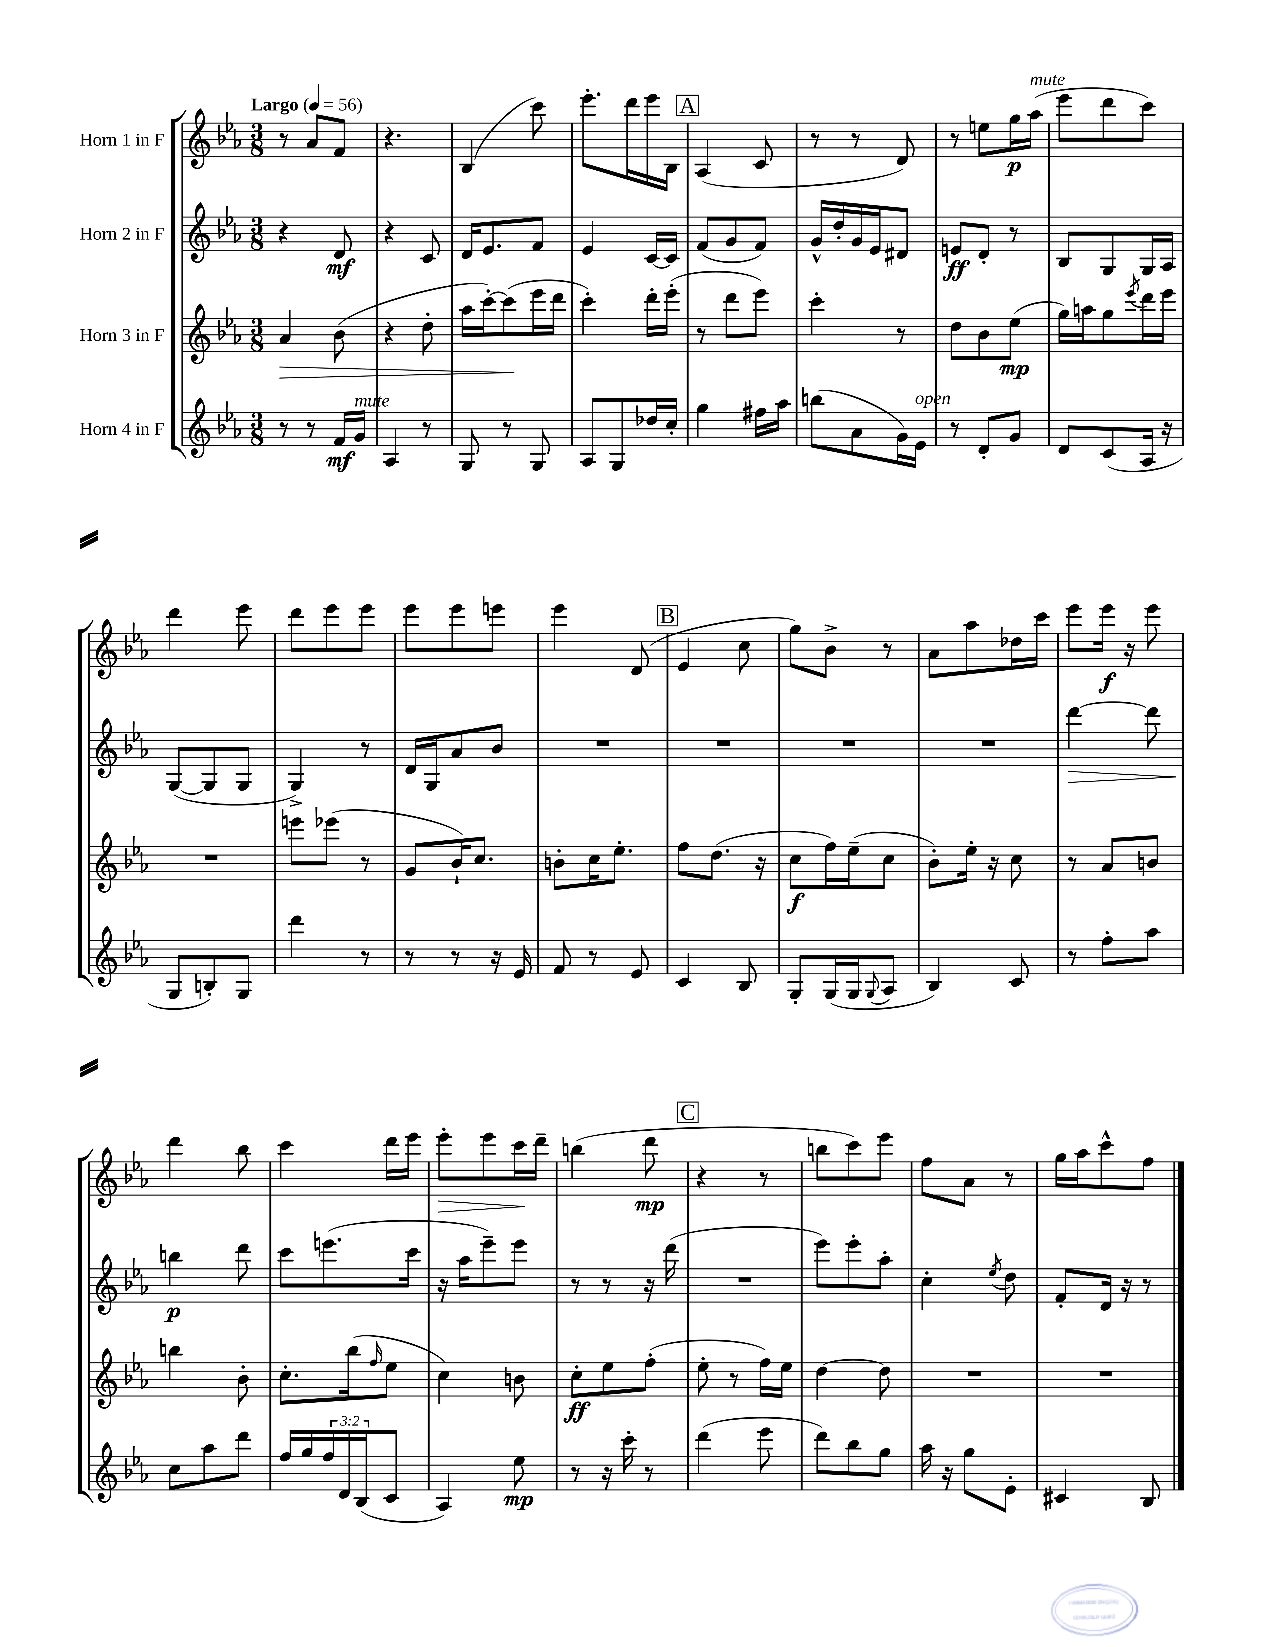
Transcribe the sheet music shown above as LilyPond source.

<<
\new StaffGroup <<
\new Staff = "s0" \with { instrumentName = "Horn 1 in F" } {
    \clef treble \key ees \major \numericTimeSignature \time 3/8 \tempo "Largo" 4 = 56
    r8 aes'8 f'8 |
    r4. |
    bes4( c'''8) |
    ees'''8.-. d'''16 ees'''16 bes16 |
    \mark \markup { \box "A" } aes4( c'8 |
    r8 r8 d'8) |
    r8 e''8 g''16\p aes''16^\markup { \italic "mute" }( |
    ees'''8 d'''8 c'''8) |
    d'''4 ees'''8 |
    d'''8 ees'''8 ees'''8 |
    ees'''8 ees'''8 e'''8 |
    ees'''4 d'8( |
    \mark \markup { \box "B" } ees'4 c''8 |
    g''8) bes'8-> r8 |
    aes'8 aes''8 des''16 c'''16 |
    ees'''8 ees'''16\f r16 ees'''8 |
    d'''4 bes''8 |
    c'''4 d'''16 ees'''16 |
    ees'''8-.\> ees'''8 c'''16\! d'''16-- |
    b''4( d'''8\mp |
    \mark \markup { \box "C" } r4 r8 |
    b''8 c'''8) ees'''8 |
    f''8 aes'8 r8 |
    g''16 aes''16 c'''8-^ f''8 \bar "|." |
}
\new Staff = "s1" \with { instrumentName = "Horn 2 in F" } {
    \clef treble \key ees \major \numericTimeSignature \time 3/8
    r4 d'8\mf |
    r4 c'8 |
    d'16 ees'8. f'8 |
    ees'4 c'16~ c'16 |
    \mark \markup { \box "A" } f'8( g'8 f'8) |
    g'16-^ d''16-. g'16 ees'16 dis'8 |
    e'8\ff d'8-. r8 |
    bes8 g8 g16 aes16 |
    g8~( g8 g8 |
    g4->) r8 |
    d'16 g16 aes'8 bes'8 |
    R4. |
    \mark \markup { \box "B" } R4. |
    R4. |
    R4. |
    d'''4~\> d'''8 |
    b''4\p\! d'''8 |
    c'''8 e'''8.( c'''16 |
    r16 aes''16 ees'''8--) ees'''8 |
    r8 r8 r16 d'''16( |
    \mark \markup { \box "C" } R4. |
    ees'''8) ees'''8-. aes''8-. |
    c''4-. \acciaccatura { ees''8 } d''8 |
    f'8-. d'16 r16 r8 \bar "|." |
}
\new Staff = "s2" \with { instrumentName = "Horn 3 in F" } {
    \clef treble \key ees \major \numericTimeSignature \time 3/8
    aes'4\> bes'8( |
    r4 d''8-. |
    aes''16 c'''16~-.) c'''8\!( ees'''16 d'''16 |
    c'''4-.) d'''16-. ees'''16-.( |
    \mark \markup { \box "A" } r8 d'''8 ees'''8) |
    c'''4-. r8 |
    d''8 bes'8 ees''8\mp( |
    g''16) a''16 g''8 \acciaccatura { ees'''8 } d'''16 ees'''16 |
    R4. |
    e'''8 ees'''8( r8 |
    g'8 bes'16-!) c''8. |
    b'8-. c''16 ees''8.-. |
    \mark \markup { \box "B" } f''8 d''8.( r16 |
    c''8\f f''16) ees''16--( c''8 |
    bes'8-.) ees''16-. r16 c''8 |
    r8 aes'8 b'8 |
    b''4 bes'8-. |
    c''8.-. bes''16( \grace { f''16 } ees''8 |
    c''4) b'8 |
    c''8-.\ff ees''8 f''8-.( |
    \mark \markup { \box "C" } ees''8-. r8 f''16) ees''16 |
    d''4~ d''8 |
    R4. |
    R4. \bar "|." |
}
\new Staff = "s3" \with { instrumentName = "Horn 4 in F" } {
    \clef treble \key ees \major \numericTimeSignature \time 3/8 \override Staff.TupletNumber.text = #tuplet-number::calc-fraction-text
    r8 r8 f'16\mf g'16^\markup { \italic "mute" } |
    aes4 r8 |
    g8 r8 g8 |
    aes8 g8 des''16 c''16-. |
    \mark \markup { \box "A" } g''4 fis''16 aes''16 |
    b''8( aes'8 g'16) ees'16^\markup { \italic "open" } |
    r8 d'8-. g'8 |
    d'8 c'8( aes16 r16 |
    g8 b8-.) g8 |
    d'''4 r8 |
    r8 r8 r16 ees'16 |
    f'8 r8 ees'8 |
    \mark \markup { \box "B" } c'4 bes8 |
    g8-. g16( g16 \appoggiatura { g8 } aes8 |
    bes4) c'8 |
    r8 f''8-. aes''8 |
    c''8 aes''8 d'''8 |
    f''16 g''16 \tuplet 3/2 { f''16 d'16 bes16( } c'8 |
    aes4) ees''8\mp |
    r8 r16 c'''16-. r8 |
    \mark \markup { \box "C" } d'''4( ees'''8 |
    d'''8) bes''8 g''8 |
    aes''16 r16 g''8 ees'8-. |
    cis'4 bes8 \bar "|." |
}
>>
>>
\layout { \context { \Score \remove "Bar_number_engraver" } }
